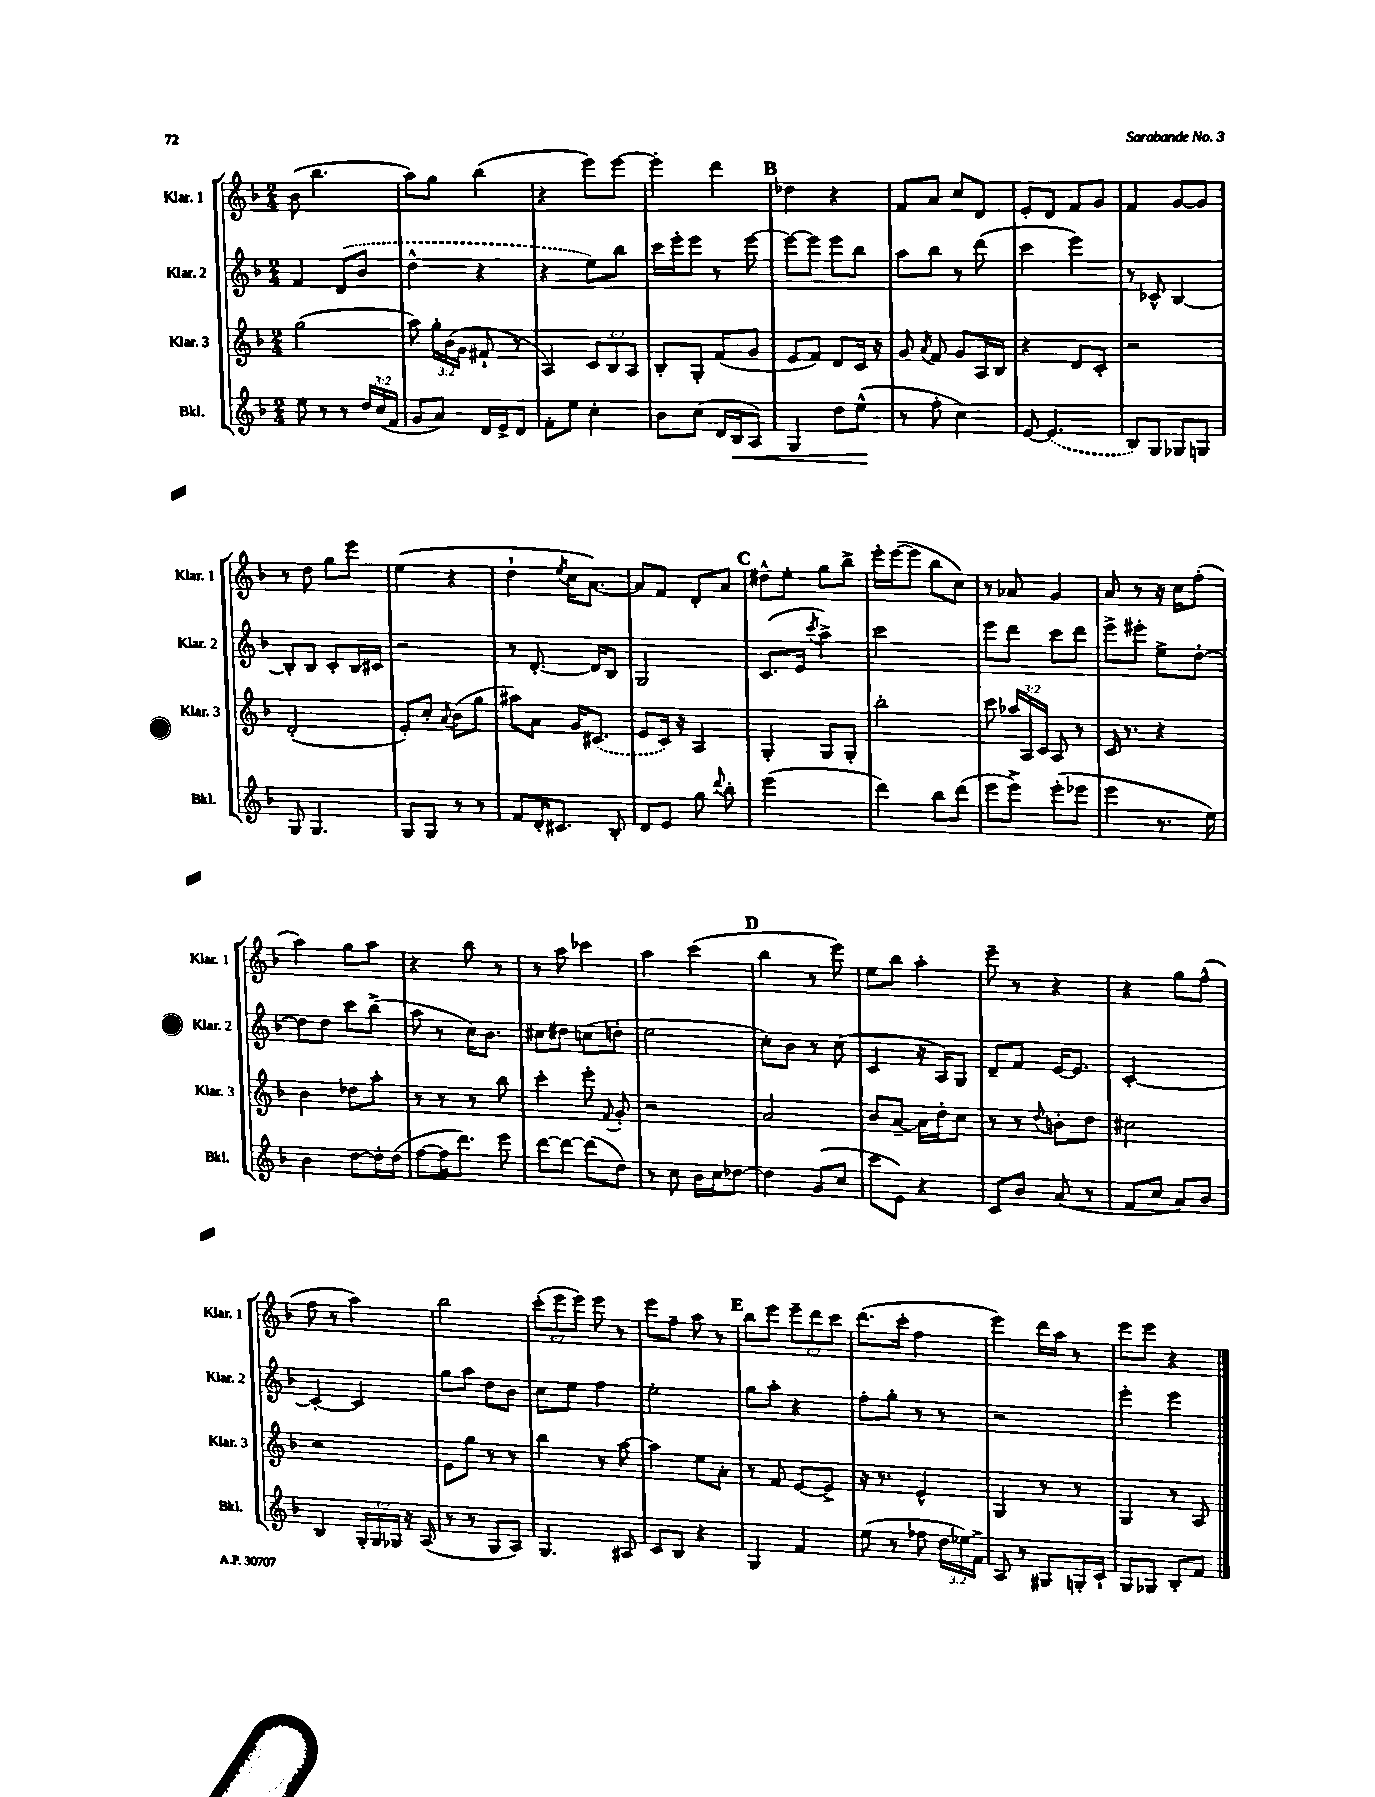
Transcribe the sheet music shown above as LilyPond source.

<<
\new StaffGroup <<
\new Staff = "s0" \with { instrumentName = "Klar. 1" shortInstrumentName = "Klar. 1" } {
    \clef treble \key f \major \numericTimeSignature \time 2/4 \override Staff.TupletNumber.text = #tuplet-number::calc-fraction-text
    \autoBeamOff bes'8( bes''4. |
    a''8[) g''8] bes''4( |
    r4 e'''8[) e'''8]~ |
    e'''4-. d'''4 |
    \mark \markup { \bold "B" } des''4 r4 |
    f'8[ a'8] c''8[ d'8] |
    e'8[-. d'8] f'8[ g'8] |
    f'4 g'8[~ g'8] |
    r8 d''8 g''8[ e'''8] |
    e''4( r4 |
    d''4-! \acciaccatura { e''8 } c''16[ a'8.]~) |
    a'8[ f'8] d'8[-. a'8] |
    \mark \markup { \bold "C" } dis''8[-^ e''8]-. g''8[ bes''8]-> |
    e'''16[-. e'''16~( e'''8] bes''8[ c''8]) |
    r8 aes'8 g'4 |
    a'8 r8 r16 c''16[ f''8]-.( |
    a''4) g''8[ a''8] |
    r4 bes''8 r8 |
    r8 a''8 ces'''4 |
    a''4 c'''4( |
    \mark \markup { \bold "D" } bes''4 r8 e'''8) |
    e''8[ bes''8] a''4-. |
    e'''8-- r8 r4 |
    r4 g''8[ f''8]-^( |
    f''8 r8 a''4) |
    bes''2 |
    \tuplet 3/2 { c'''8[-.( e'''8 e'''8]) } e'''8 r8 |
    e'''8[ f''8]-- a''8 r8 |
    \mark \markup { \bold "E" } bes''8[ e'''8] \tuplet 3/2 { e'''8[-- d'''8 c'''8] } |
    d'''8.[( c'''16]-. f''4 |
    e'''4) d'''16[ a''16] r8 |
    e'''8[ e'''8] r4 \bar "|." |
}
\new Staff = "s1" \with { instrumentName = "Klar. 2" shortInstrumentName = "Klar. 2" } {
    \clef treble \key f \major \numericTimeSignature \time 2/4
    \autoBeamOff f'4 \once \slurDashed d'8[( bes'8] |
    d''4-^ r4 |
    r4 e''8[) bes''8] |
    c'''16[ e'''16-. e'''8] r8 e'''8~ |
    \mark \markup { \bold "B" } e'''8[~ e'''8] e'''8[ bes''8] |
    a''8[ bes''8] r8 d'''8( |
    c'''4 e'''4) |
    r8 ces'8-^ bes4~ |
    bes8[-. bes8] c'8[-. bes16 cis'16] |
    r2 |
    r8 d'8.~-. d'16[ bes8] |
    g2 |
    \mark \markup { \bold "C" } c'8.[( e'16] \acciaccatura { c'''8 } a''4->) |
    c'''2 |
    e'''8[ d'''8] c'''8[ d'''8] |
    e'''8[-> eis'''8]-. e''8[-> d''8]~-. |
    d''8[ d''8] c'''8[ bes''8]->( |
    a''8 r8 c''16[) bes'8.] |
    cis''8[ dis''8] c''8[( d''8]-. |
    e''2 |
    \mark \markup { \bold "D" } c''8[-.) bes'8] r8 c''8( |
    c'4 r16 a16[) g8] |
    d'8[-- f'8] e'16[~ e'8.] |
    c'2~-. |
    c'4~-. c'4 |
    g''8[ a''8] d''8[ bes'8] |
    c''8[ e''8] f''4 |
    e''2-. |
    \mark \markup { \bold "E" } g''8[ a''8]-. r4 |
    f''8[-. g''8]-. r8 r8 |
    r2 |
    e'''4-. e'''4 \bar "|." |
}
\new Staff = "s2" \with { instrumentName = "Klar. 3" shortInstrumentName = "Klar. 3" } {
    \clef treble \key f \major \numericTimeSignature \time 2/4 \override Staff.TupletNumber.text = #tuplet-number::calc-fraction-text
    \autoBeamOff g''2( |
    a''8) \tuplet 3/2 { g''16[-. bes'16( g'16] } fis'8-! r8 |
    a4) \tuplet 3/2 { c'8[ bes8 a8] } |
    bes8[-. g8]-. f'8[( g'8] |
    \mark \markup { \bold "B" } e'8[ f'8]) d'8[ c'16] r16 |
    g'8 \acciaccatura { a'8 } f'8 g'8[ a16 bes16] |
    r4 d'8[ c'8]-. |
    r2 |
    d'2-.( |
    e'8[-.) c''8]-. \appoggiatura { a'8 } bes'8[( g''8] |
    ais''8[) a'8] g'16[ \once \slurDashed cis'8.]( |
    e'8[ c'16]) r16 a4 |
    \mark \markup { \bold "C" } g4-. g8[ g8]-. |
    bes''2-. |
    c'''8 \tuplet 3/2 { aes''16[ a16 c'16] } a8 r8 |
    c'16 r8. r4 |
    bes'4 des''8[ a''8]-. |
    r8 r8 r8 bes''8 |
    c'''4-. e'''8-. \appoggiatura { f'8 } g'8-. |
    r2 |
    \mark \markup { \bold "D" } a'2 |
    bes'8[ a'8]~-- a'16[ d''16-. c''8] |
    r8 r8 \appoggiatura { d''8 } b'8[-. d''8] |
    cis''2 |
    r2 |
    e'8[ g''8] r8 r8 |
    bes''4 r8 a''8~ |
    a''4 e''8[ a'8]-. |
    \mark \markup { \bold "E" } r8 f'8 e'8[~ e'8]-> |
    r16 r8. e'4-^ |
    g4 r8 r8 |
    g4 r8 a8 \bar "|." |
}
\new Staff = "s3" \with { instrumentName = "Bkl." shortInstrumentName = "Bkl." } {
    \clef treble \key f \major \numericTimeSignature \time 2/4 \override Staff.TupletNumber.text = #tuplet-number::calc-fraction-text
    \autoBeamOff e''8 r8 r8 \tuplet 3/2 { d''16[ c''16( f'16] } |
    g'8[ a'8]) d'16[ e'16-> d'8] |
    f'8[-. e''8] c''4-. |
    bes'8[ c''8]( d'16[ bes16\< a8]) |
    \mark \markup { \bold "B" } g4 d''8[ e''8]-^\!( |
    r8 f''8-. c''4) |
    e'8~ \once \slurDashed e'4.( |
    bes8[) g8] ges8[ g8] |
    g8 g4. |
    g8[ g8] r8 r8 |
    f'8[ d'16-. cis'8.] bes8-. |
    d'8[ e'8] g''8 \appoggiatura { d'''8 } bes''8-. |
    \mark \markup { \bold "C" } e'''2( |
    d'''4) bes''8[ d'''8]( |
    e'''8[ e'''8]->) e'''8[-.( ees'''8] |
    e'''4 r8. e''16) |
    bes'4 d''8[~ d''16-. d''16]( |
    f''8[~ f''16 d'''8.]) e'''8 |
    d'''8[~ d'''8]~ d'''8[( d''8]) |
    r8 c''8 bes'16[ c''16 des''8]~ |
    \mark \markup { \bold "D" } des''4 g'8[( c''8] |
    c'''8[ e'8]) r4 |
    c'8[ bes'8] a'8( r8 |
    f'8[ c''8] a'8[) bes'8] |
    bes4 \tuplet 3/2 { g16[-. g16 ges16] } r16 a16( |
    r8 r8 g8[ a8]) |
    g4. ais8 |
    c'8[ bes8] r4 |
    \mark \markup { \bold "E" } g4 f'4 |
    e''8( r8 fes''8 \tuplet 3/2 { d''16[ ees''16) f'16]-> } |
    a8 r8 gis8[ g16-. c'16]-! |
    g8[ ges8] bes8[-. f'8] \bar "|." |
}
>>
>>
\layout { \context { \Score \remove "Bar_number_engraver" } }
